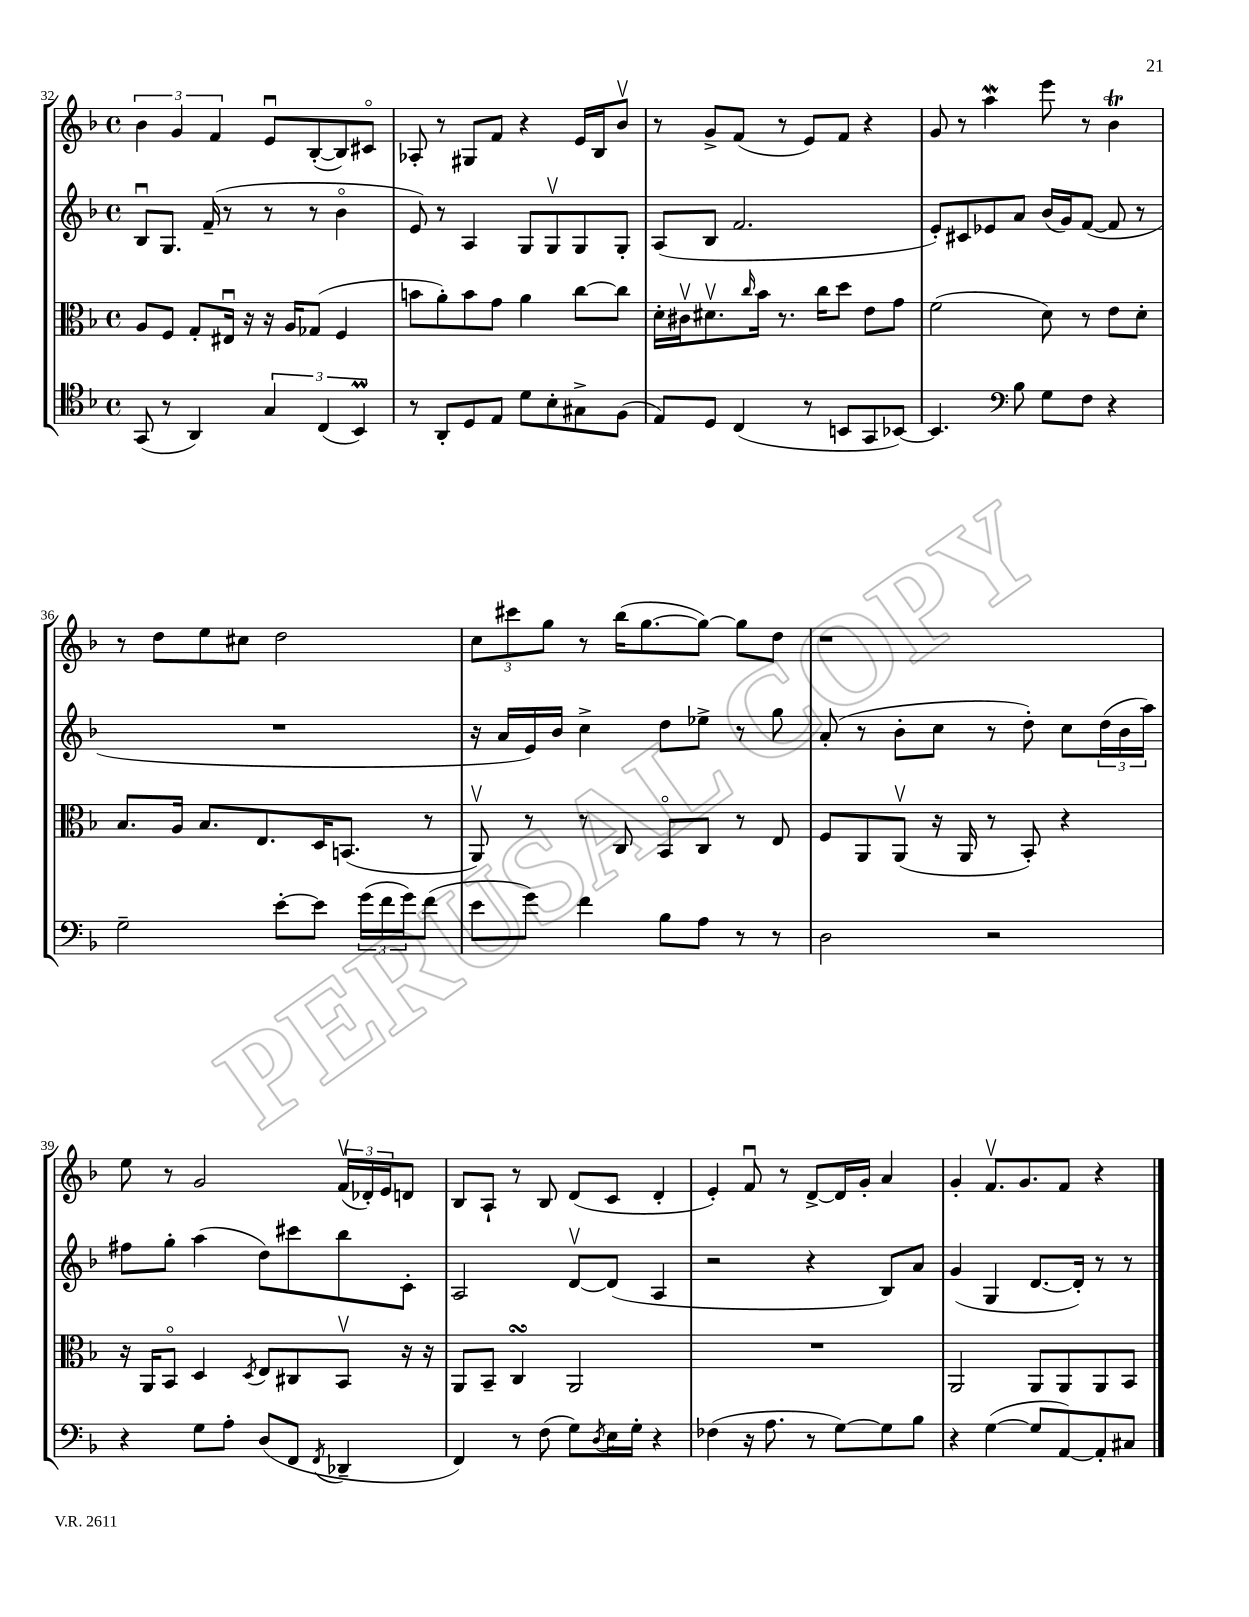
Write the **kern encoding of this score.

**kern	**kern	**kern	**kern
*staff4	*staff3	*staff2	*staff1
*clefC4	*clefC3	*clefG2	*clefG2
*k[b-]	*k[b-]	*k[b-]	*k[b-]
*M4/4	*M4/4	*M4/4	*M4/4
*met(c)	*met(c)	*met(c)	*met(c)
(8GG	8A	8B-u	6b-
8r	8F	8.G	.
.	.	.	6g
4AA)	8G'	.	.
.	.	(16f~	.
.	.	.	6f
.	16E#u	8r	.
.	16r	.	.
6G	16r	8r	8eu
.	16A	.	.
.	(8G-	8r	([8B-'
(6C	.	.	.
.	4F	4b-o	8B-])
6BB-)	.	.	.
.	.	.	8c#o
=	=	=	=
8r	8b	8e)	8A-'
8AA'	8a')	8r	8r
8D	8b	4A	8G#
8E	8g	.	8f
8d	4a	8G	4r
8B-'	.	8Gv	.
8G#^	[8cc	8G	16e
.	.	.	16B-
(8F	8cc]	8G'	8b-v
=	=	=	=
8E)	16d'	(8A	8r
.	16c#v	.	.
8D	8.d#v	8B-	8g^
(4C	.	2.f	(8f
.	16qqcc	.	.
.	16b-	.	.
.	8.r	.	8r
8r	.	.	8e)
.	16cc	.	.
8BB	8dd	.	8f
8GG	8e	.	4r
[8BB-)	8g	.	.
=	=	=	=
4.BB-]	(2f	8e')	8g
.	.	8c#	8r
.	.	8e-	4aa
*clefF4	*	*	*
8B-	.	8a	.
8G	8d)	(16b-	8eee
.	.	16g)	.
8F	8r	([8f	8r
4r	8e	8f]	4b-
.	8d'	8r	.
=	=	=	=
2G~	8.B-	1r	8r
.	.	.	8dd
.	16A	.	.
.	8.B-	.	8ee
.	.	.	8cc#
.	8.E	.	.
[8e'	.	.	2dd
8e]	16D	.	.
.	(8.BB	.	.
(24g	.	.	.
24f	.	.	.
24g)	.	.	.
(8f	8r	.	.
=	=	=	=
8e	8AAv)	16r	12cc
.	.	16a	.
.	.	.	12ccc#
8g)	8r	16e)	.
.	.	.	12gg
.	.	16b-	.
4f	8r	4cc^	8r
.	8C	.	(16bb-
.	.	.	[8.gg
8B-	8BB-o	8dd	.
8A	8C	8ee-^	8gg_)
8r	8r	8r	8gg]
8r	8E	8gg	8dd
=	=	=	=
2D	8F	(8a'	1r
.	8AA	8r	.
.	(8AAv	8b-'	.
.	16r	8cc	.
.	16AA	.	.
2r	8r	8r	.
.	8BB-')	8dd')	.
.	4r	8cc	.
.	.	(24dd	.
.	.	24b-	.
.	.	24aa)	.
=	=	=	=
4r	16r	8ff#	8ee
.	16AA	.	.
.	8BB-o	8gg'	8r
8G	4D	(4aa	2g
8A'	.	.	.
.	8qD	.	.
(8D	8E	8dd)	.
8FF	8C#	8ccc#	.
8qFF	.	.	.
4DD-~	8BB-v	8bb-	(24fv
.	.	.	24d-')
.	.	.	24e
.	16r	8c'	8d
.	16r	.	.
=	=	=	=
4FF)	8AA	2A	8B-
.	8BB-~	.	8A`
8r	4C	.	8r
(8F	.	.	8B-
8G)	2AA	[8dv	(8d
8qD	.	.	.
16E	.	(8d]	8c
16G'	.	.	.
4r	.	4A	4d'
=	=	=	=
(4F-	1r	2r	4e')
16r	.	.	8fu
8.A	.	.	.
.	.	.	8r
8r	.	4r	[8d^
[8G)	.	.	16d]
.	.	.	16g'
8G]	.	8B-)	4a
8B-	.	8a	.
=	=	=	=
4r	2AA	(4g	4g'
([4G	.	4G	8.fv
.	.	.	8.g
8G]	8AA	[8.d	.
[8AA)	8AA	.	8f
.	.	16d'])	.
8AA']	8AA	8r	4r
8C#	8BB-	8r	.
==	==	==	==
*-	*-	*-	*-
